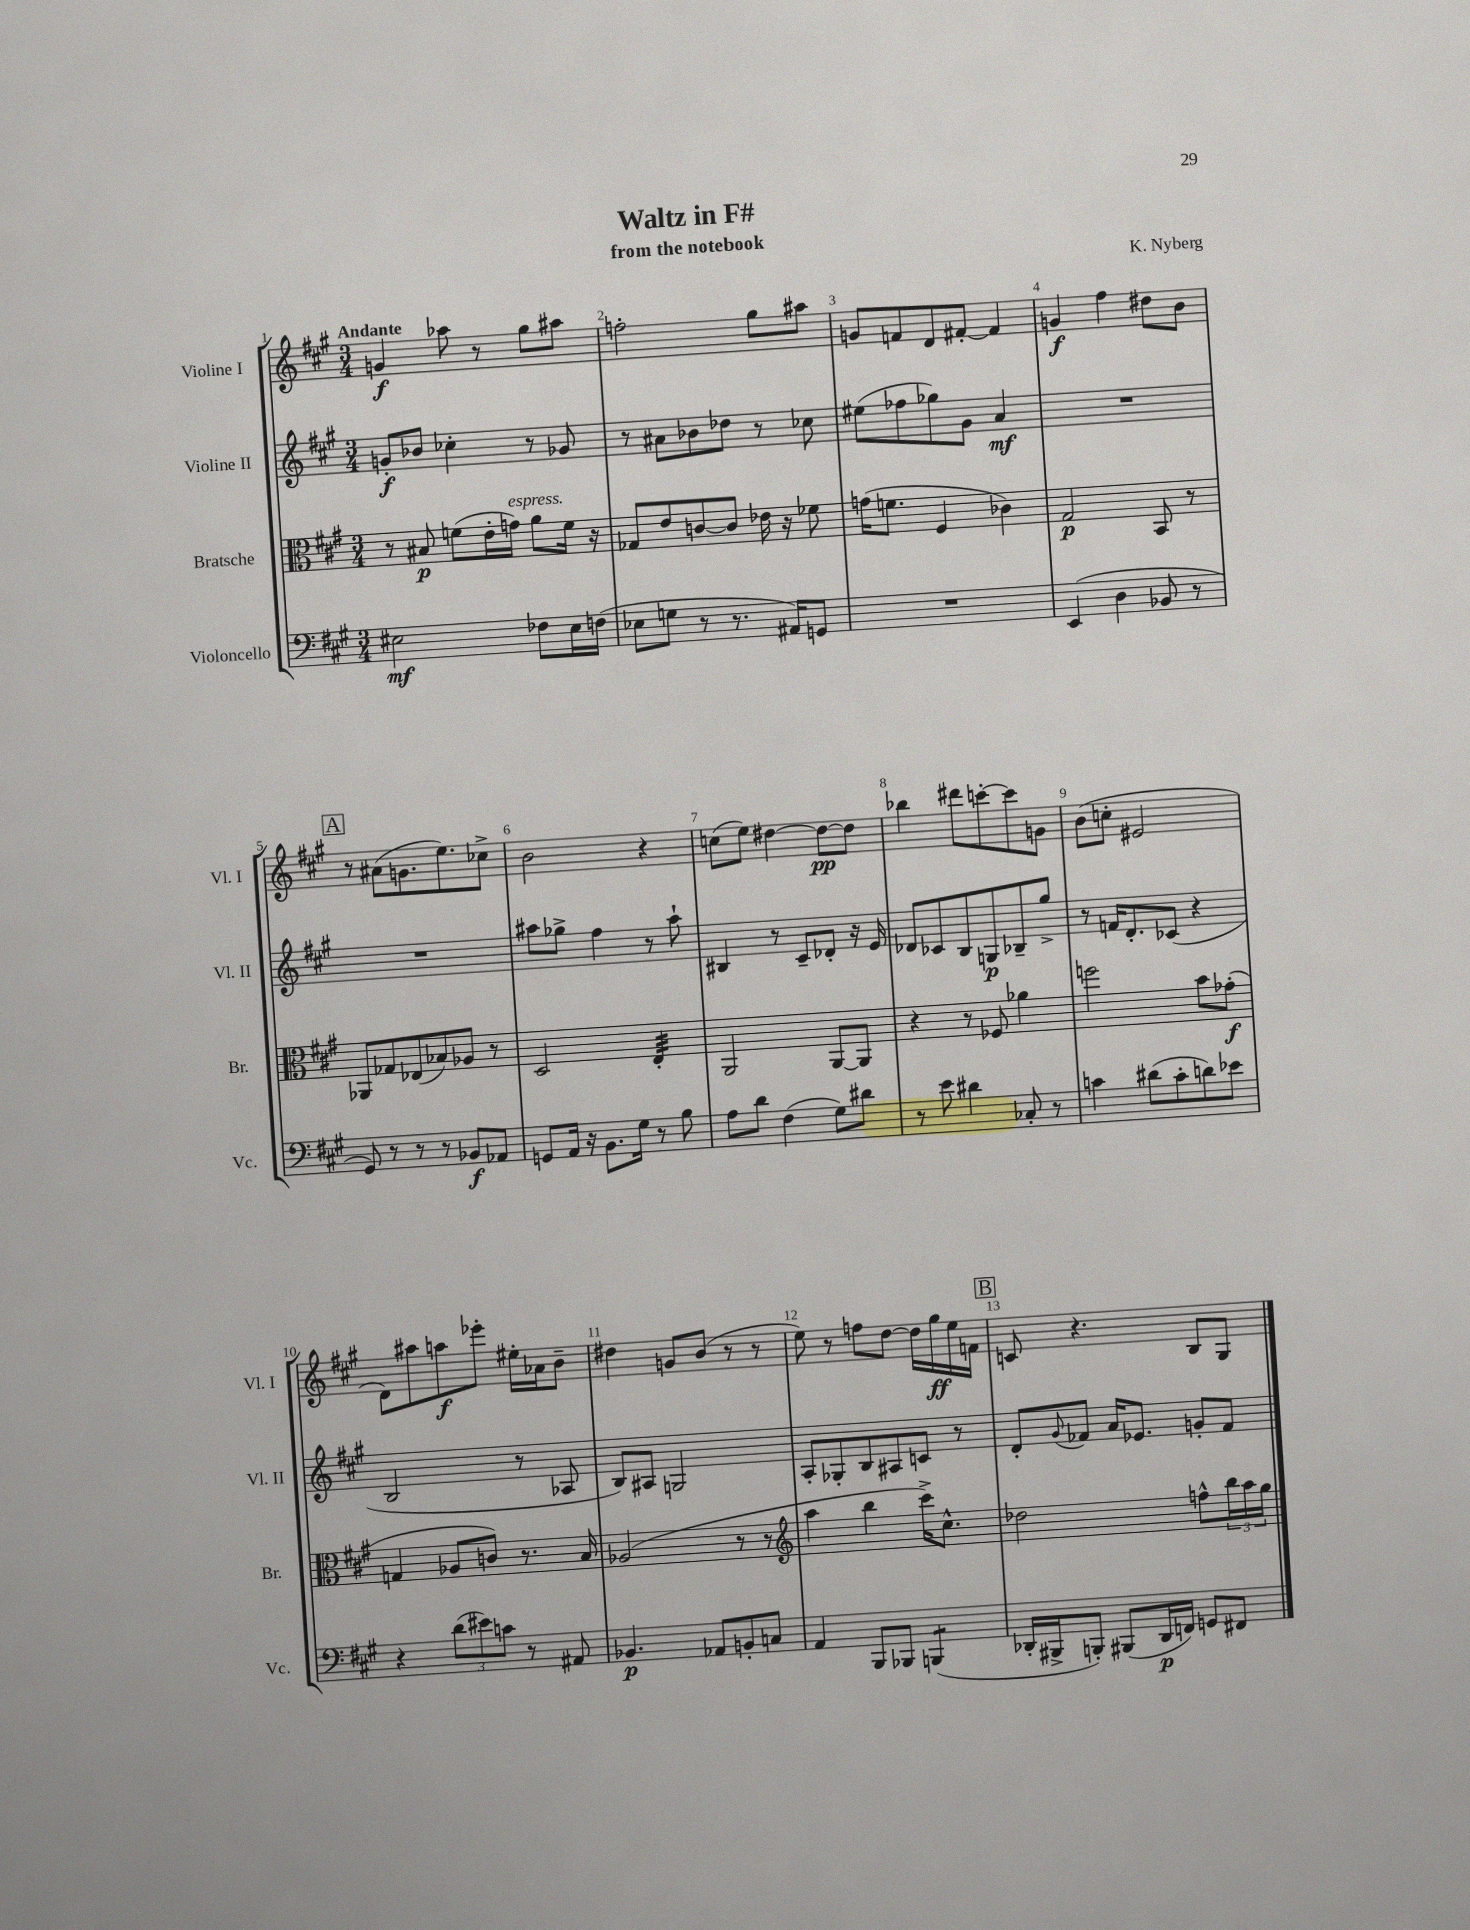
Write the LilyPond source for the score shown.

\header { title = "Waltz in F#" composer = "K. Nyberg" subtitle = "from the notebook" }
<<
\new StaffGroup <<
\new Staff = "s0" \with { instrumentName = "Violine I" shortInstrumentName = "Vl. I" } {
    \clef treble \key a \major \numericTimeSignature \time 3/4 \tempo "Andante"
    g'4\f aes''8 r8 gis''8 ais''8 |
    f''2-. gis''8 ais''8 |
    g'8 f'8 d'8 fis'8~-. fis'4 |
    g'4\f fis''4 dis''8 b'8 |
    \mark \markup { \box "A" } r8 ais'8( g'8. e''8.) ces''8-> |
    b'2 r4 |
    c''8( e''8) dis''4~ dis''8~\pp dis''8 |
    bes''4 dis'''8 c'''8~-. c'''8 g'8 |
    b'8( c''8-. eis'2 |
    d'8) ais''8 a''8\f ees'''8-. eis''16-. aes'16 b'8-- |
    dis''4 g'8 b'8( r8 r8 |
    e''8) r8 f''8 d''8~ d''16 gis''16\ff e''16 f'16 |
    \mark \markup { \box "B" } c'8 r4. b8 gis8 \bar "|." |
}
\new Staff = "s1" \with { instrumentName = "Violine II" shortInstrumentName = "Vl. II" } {
    \clef treble \key a \major \numericTimeSignature \time 3/4
    g'8-.\f bes'8 ces''4-. r8 ges'8 |
    r8 ais'8 bes'8 des''8 r8 ces''8 |
    eis''8( fes''8 ges''8) gis'8 a'4\mf |
    R2. |
    \mark \markup { \box "A" } R2. |
    ais''8 ges''8-> fis''4 r8 ais''8-! |
    bis4 r8 cis'8-- des'8-. r16 e'16 |
    des'8 ces'8 b8 g8\p bes8-- gis''8-> |
    r8 f'16 d'8.-. ces'8( r4 |
    b2 r8 aes8 |
    b8) ais8 g2 |
    a8-. ges8-. b8 ais8 c'8 r8 |
    \mark \markup { \box "B" } d'8-. \appoggiatura { gis'8 } fes'8 a'16 ees'8. g'8-. fes'8 \bar "|." |
}
\new Staff = "s2" \with { instrumentName = "Bratsche" shortInstrumentName = "Br." } {
    \clef alto \key a \major \numericTimeSignature \time 3/4
    r8 bis8\p f'8( e'16-. g'16^\markup { \italic "espress." }) a'8 f'16 r16 |
    ges8 e'8 c'8~ c'8 ees'16 r16 fes'8 |
    g'16( f'8. fis4 ces'4) |
    gis2\p b,8 r8 |
    \mark \markup { \box "A" } aes,8 ges8 ees8( bes8) aes8 r8 |
    d2 e4:32-. |
    a,2 a,8~ a,8 |
    r4 r8 fes8 aes'4 |
    f''2 b'8 ges'8-.\f( |
    g4 aes8 c'8) r8. b16 |
    aes2( r8 r8 |
    \clef treble a''4 b''4 cis'''16->) cis''8.-^ |
    \mark \markup { \box "B" } des''2 f''8-^ \tuplet 3/2 { b''16 a''16 gis''16 } \bar "|." |
}
\new Staff = "s3" \with { instrumentName = "Violoncello" shortInstrumentName = "Vc." } {
    \clef bass \key a \major \numericTimeSignature \time 3/4
    eis2\mf fes8 eis16 f16( |
    ees8 g8 r8 r8. ais,16) g,8 |
    R2. |
    e,4( d4 bes,8 r8 |
    \mark \markup { \box "A" } gis,8) r8 r8 r8 bes,8\f aes,8 |
    g,8 a,16 r16 b,8. gis16 r8 b8 |
    a8 d'8 fis4( gis8) dis'8 |
    r8 e'8 dis'4 ces8-. r8 |
    c'4 dis'8( c'8-. d'8) ees'8 |
    r4 \tuplet 3/2 { d'8( eis'8) c'8 } r8 ais,8 |
    bes,4.\p aes,8 b,8-. c8 |
    a,4 b,,8 bes,,8 b,,4:8( |
    \mark \markup { \box "B" } des,16-. bis,,16-> b,,8-.) bis,,8( des,16\p f,16) g,8 fis,8 \bar "|." |
}
>>
>>
\layout { \context { \Score \override BarNumber.break-visibility = ##(#f #t #t) barNumberVisibility = #all-bar-numbers-visible } }
